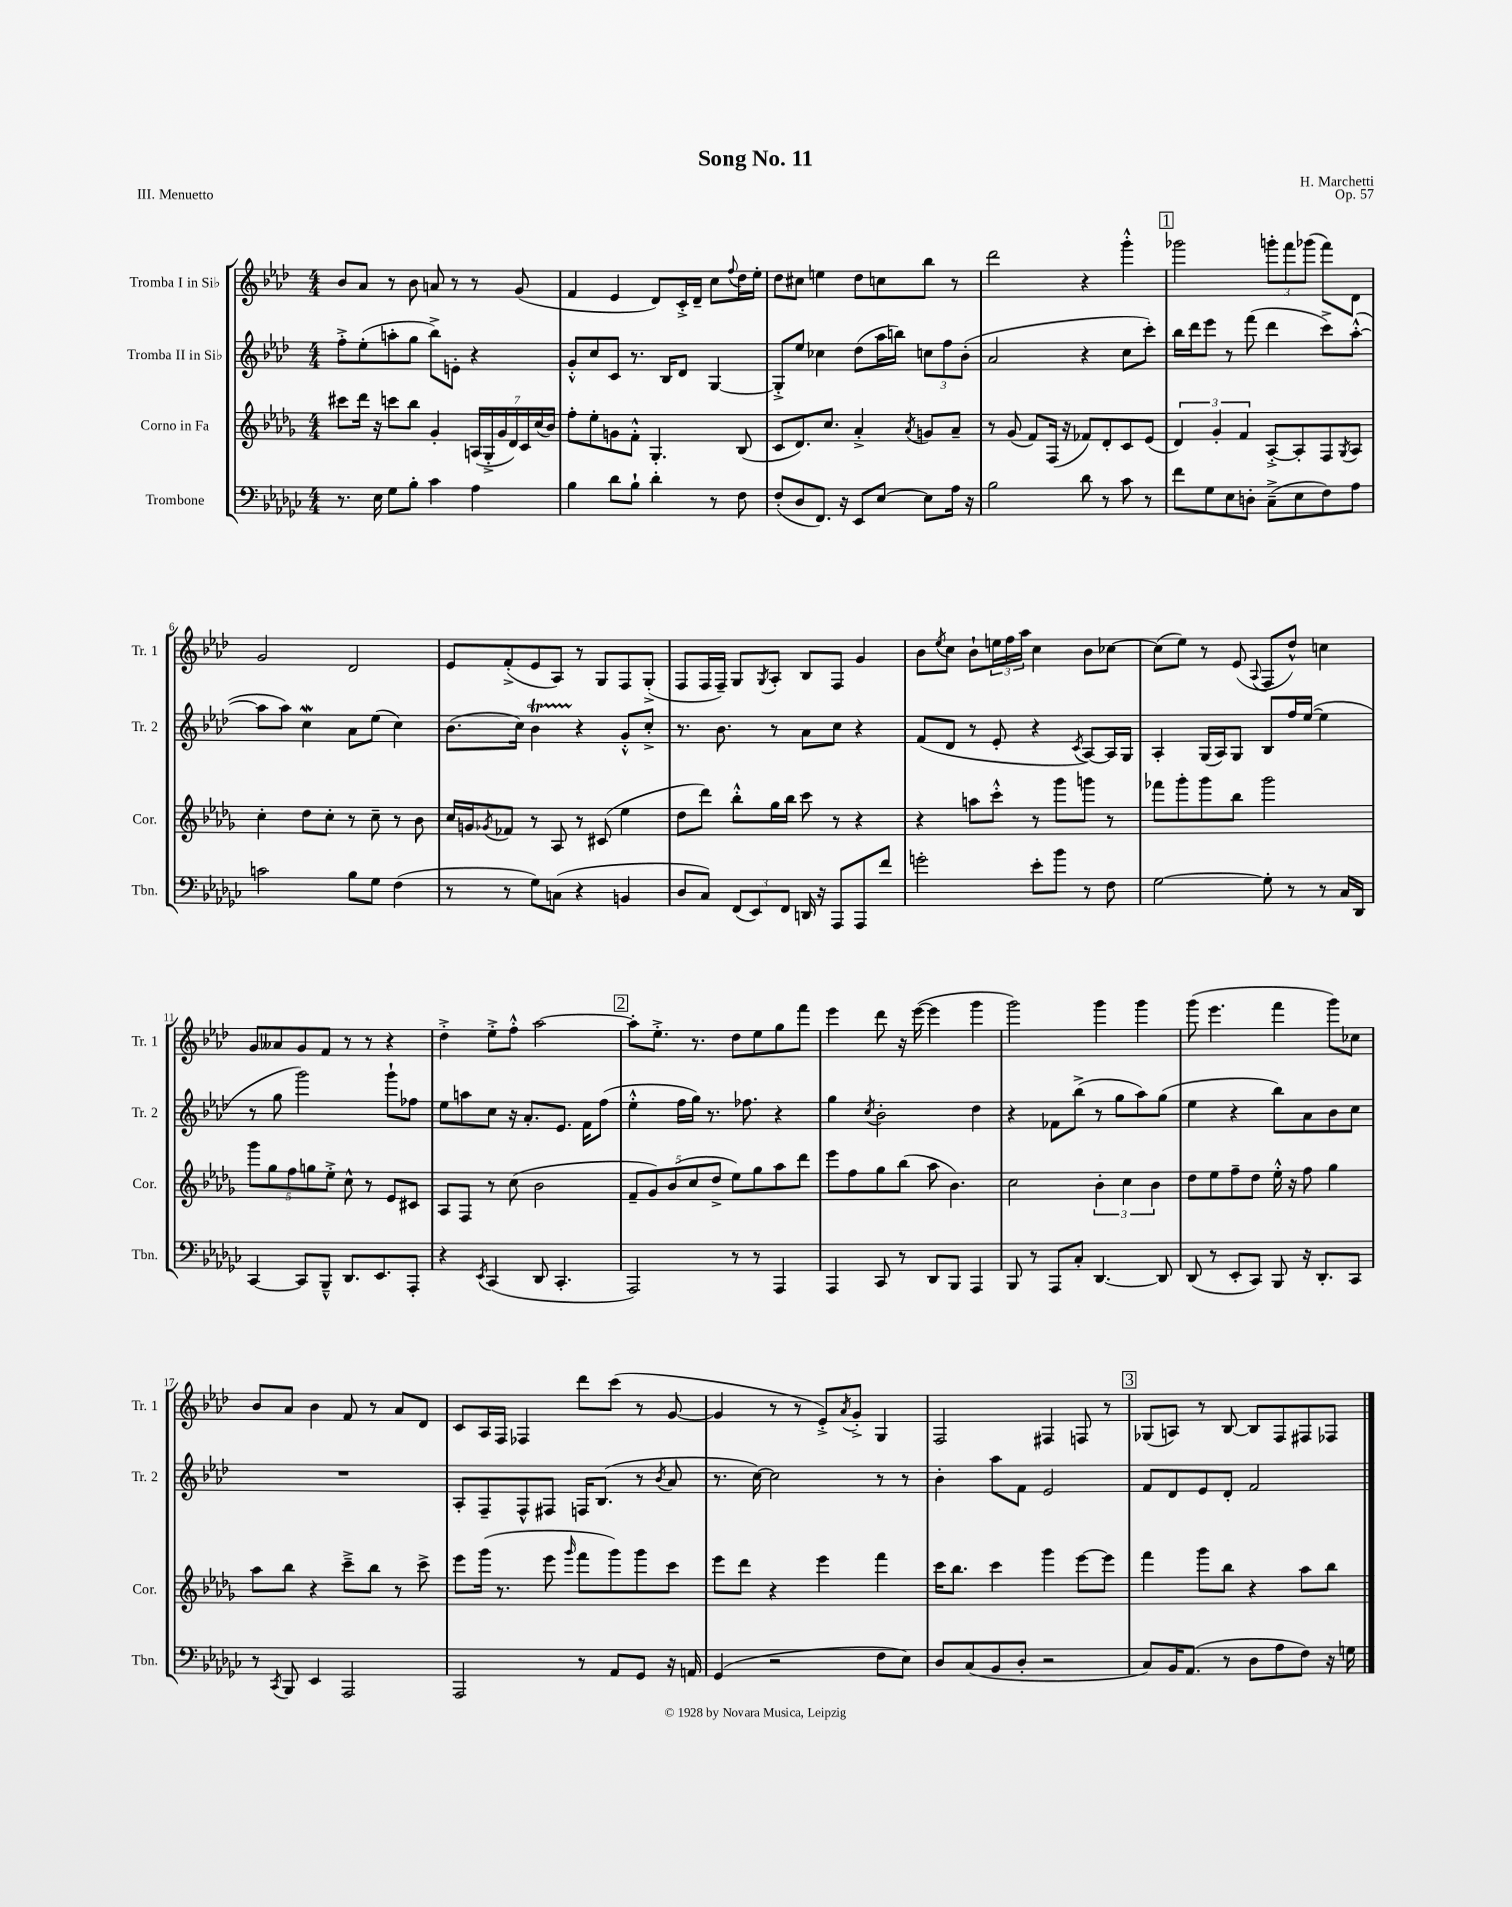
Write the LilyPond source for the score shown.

\header { title = "Song No. 11" composer = "H. Marchetti" opus = "Op. 57" piece = "III. Menuetto" }
<<
\new StaffGroup <<
\new Staff = "s0" \with { instrumentName = "Tromba I in Sib" shortInstrumentName = "Tr. 1" } {
    \clef treble \key aes \major \numericTimeSignature \time 4/4
    bes'8 aes'8 r8 bes'8 a'8 r8 r8 g'8( |
    f'4 ees'4 des'8) c'16-.-> des'16-- c''8 \appoggiatura { f''8 } des''16 ees''16-. |
    des''8 cis''8 e''4 des''8 c''8 bes''8 r8 |
    des'''2 r4 g'''4-.-^ |
    \mark \markup { \box "1" } ges'''2 \tuplet 3/2 { g'''8-. f'''8 ges'''8( } f'''8) des'8 |
    g'2 des'2 |
    ees'8 f'8-.->( ees'8 aes8) r8 g8 f8 g8-.->( |
    f8 f16 f16--) g8 \acciaccatura { g8 } aes8-. bes8 f8 g'4 |
    bes'8 \acciaccatura { ees''8 } c''8 bes'8-! \tuplet 3/2 { e''16 f''16 aes''16 } c''4 bes'8 ces''8~ |
    ces''8( ees''8) r8 ees'8( \appoggiatura { aes8 } f8 des''8-^) c''4 |
    g'8 aeses'8 g'8 f'8 r8 r8 r4 |
    des''4-.-> ees''8-.-> f''8-.-^ aes''2~ |
    \mark \markup { \box "2" } aes''8-. ees''8.-.-> r8. des''8 ees''8 g''8 f'''8 |
    ees'''4 des'''8 r16 ees'''16~( ees'''4 g'''4 |
    g'''2) g'''4 g'''4 |
    g'''8( ees'''4. f'''4 g'''8) ces''8 |
    bes'8 aes'8 bes'4 f'8 r8 aes'8 des'8 |
    c'8 aes16 f16 fes4 des'''8 c'''8( r8 g'8~ |
    g'4 r8 r8 ees'8-.->) \acciaccatura { aes'8 } g'8-.-> g4 |
    f2 fis4 f8 r8 |
    \mark \markup { \box "3" } ges8( a8) r8 bes8~ bes8 f8 fis8 fes8 \bar "|." |
}
\new Staff = "s1" \with { instrumentName = "Tromba II in Sib" shortInstrumentName = "Tr. 2" } {
    \clef treble \key aes \major \numericTimeSignature \time 4/4
    f''8-.-> ees''8-.( a''8-. g''8 bes''8->) e'8-. r4 |
    g'8-.-^ c''8 c'8 r8. bes16 des'8 g4~ |
    g8-.-> ees''8 ces''4 des''8( aes''16 b''16) \tuplet 3/2 { c''8 f''8 bes'8-.( } |
    aes'2 r4 c''8 c'''8-.) |
    \mark \markup { \box "1" } bes''16 des'''16 ees'''8 r8 f'''8( des'''4 c'''8->) aes''8~-.-^( |
    aes''8 aes''8) c''4\mordent aes'8 ees''8( c''4) |
    bes'8.( c''16) bes'4\startTrillSpan r4\stopTrillSpan g'8-.-^ c''8-.-> |
    r8. bes'8. r8 aes'8 c''8 r4 |
    f'8( des'8 r8 ees'8-. r4 \acciaccatura { c'8 } aes8~) aes16 g16 |
    aes4-. g16( aes16) g8 bes8 f''16 ees''16~( ees''4 |
    r8 g''8 g'''2) g'''8-! fes''8 |
    ees''8 a''8 c''8 r16 aes'8.-. ees'8. f'16 f''8( |
    \mark \markup { \box "2" } ees''4-.-^ f''16 g''16) r8. fes''8. r4 |
    g''4 \acciaccatura { c''8 } bes'2-. des''4 |
    r4 fes'8 bes''8->( r8 g''8 aes''8) g''8( |
    ees''4 r4 bes''8) aes'8 bes'8 c''8 |
    R1 |
    aes8-. f8-- f8-^ fis8 f16 bes8.( r8 \acciaccatura { bes'8 } aes'8 |
    r8. c''16~) c''2 r8 r8 |
    bes'4-. aes''8 f'8 ees'2 |
    \mark \markup { \box "3" } f'8 des'8 ees'8 des'8-. f'2 \bar "|." |
}
\new Staff = "s2" \with { instrumentName = "Corno in Fa" shortInstrumentName = "Cor." } {
    \clef treble \key des \major \numericTimeSignature \time 4/4
    cis'''8 des'''16 r16 c'''8 bes''8 ges'4-. \tuplet 7/4 { a16( ges16-.-> ges'16 des'16) c'16 c''16( bes'16) } |
    f''8-. ees''8-. g'8 f'8-.-^ ges4.-. bes8( |
    c'8 des'8.) c''8. aes'4-.-> \acciaccatura { aes'8 } g'8 aes'8-- |
    r8 ges'8( f'8) f16( r16 fes'8) des'8-. c'8 ees'8( |
    \mark \markup { \box "1" } \tuplet 3/2 { des'4) ges'4-. f'4 } aes8~-.-> aes8-. f8 \acciaccatura { ges8 } aes8 |
    c''4-. des''8 c''8-. r8 c''8-- r8 bes'8 |
    c''16 g'16 \acciaccatura { ges'8 } fes'8 r8 aes8 r8 cis'8( ees''4 |
    des''8 des'''8) bes''8-.-^ ges''16 bes''16 c'''8 r8 r4 |
    r4 a''8 c'''8-.-^ r8 ges'''8 g'''8 r8 |
    fes'''8 ges'''8-. ges'''8 bes''8 ges'''2 |
    \tuplet 5/4 { ges'''8 ges''8 f''8 g''8 ees''8-.-> } c''8-^ r8 ees'8 cis'8 |
    aes8 f8 r8 c''8( bes'2 |
    \mark \markup { \box "2" } \tuplet 5/4 { f'8-- ges'8) bes'8( c''8 des''8-> } ees''8) ges''8 aes''8 des'''8 |
    ees'''8 f''8 ges''8 bes''8( aes''8 bes'4.) |
    c''2 \tuplet 3/2 { bes'4-. c''4 bes'4 } |
    des''8 ees''8 f''8-- des''8 ees''16-.-^ r16 f''8 ges''4 |
    aes''8 bes''8 r4 c'''8---> bes''8 r8 c'''8-> |
    ees'''8 ges'''16( r8. ees'''8 \grace { ges'''16 } f'''8 ges'''8) ges'''8 c'''8 |
    ees'''8 des'''8 r4 ees'''4 f'''4 |
    c'''16 bes''8. c'''4 ges'''4 ees'''8~ ees'''8 |
    \mark \markup { \box "3" } f'''4 ges'''8 bes''8 r4 aes''8 bes''8 \bar "|." |
}
\new Staff = "s3" \with { instrumentName = "Trombone" shortInstrumentName = "Tbn." } {
    \clef bass \key ges \major \numericTimeSignature \time 4/4
    r8. ees16 ges8 bes8-. ces'4 aes4 |
    bes4 des'8 bes8-! des'4-. r8 f8 |
    f8-.( des8 f,8.) r16 ees,8 ees8~ ees8 aes16 r16 |
    bes2 des'8 r8 ces'8 r8 |
    \mark \markup { \box "1" } f'8 ges8 ees8 d8-. ces8--->( ees8 f8) aes8 |
    c'2 bes8 ges8 f4( |
    r8 r8 ges8) c8( r4 b,4 |
    des8 ces8) \tuplet 3/2 { f,8( ees,8) f,8 } d,16 r16 aes,,8 aes,,8 f'8 |
    g'2-. ees'8-. bes'8 r8 f8 |
    ges2~ ges8-. r8 r8 ces16 des,16 |
    ces,4~ ces,8 bes,,8---^ des,8. ees,8. aes,,8-. |
    r4 \acciaccatura { ees,8 } ces,4( des,8 ces,4.-. |
    \mark \markup { \box "2" } aes,,2) r8 r8 aes,,4 |
    aes,,4 ces,8 r8 des,8 bes,,8 aes,,4 |
    bes,,8 r8 aes,,8 ces8-. des,4.~ des,8 |
    des,8( r8 ees,8-. ces,8) bes,,8 r16 des,8.-. ces,8 |
    r8 \acciaccatura { ces,8 } bes,,8 ees,4 aes,,2 |
    aes,,2 r8 aes,8 ges,8 r16 a,16 |
    ges,4( r2 f8 ees8) |
    des8 ces8( bes,8 des8-. r2 |
    \mark \markup { \box "3" } ces8) bes,16 aes,8.( r8 des8 aes8 f8) r16 g16 \bar "|." |
}
>>
>>
